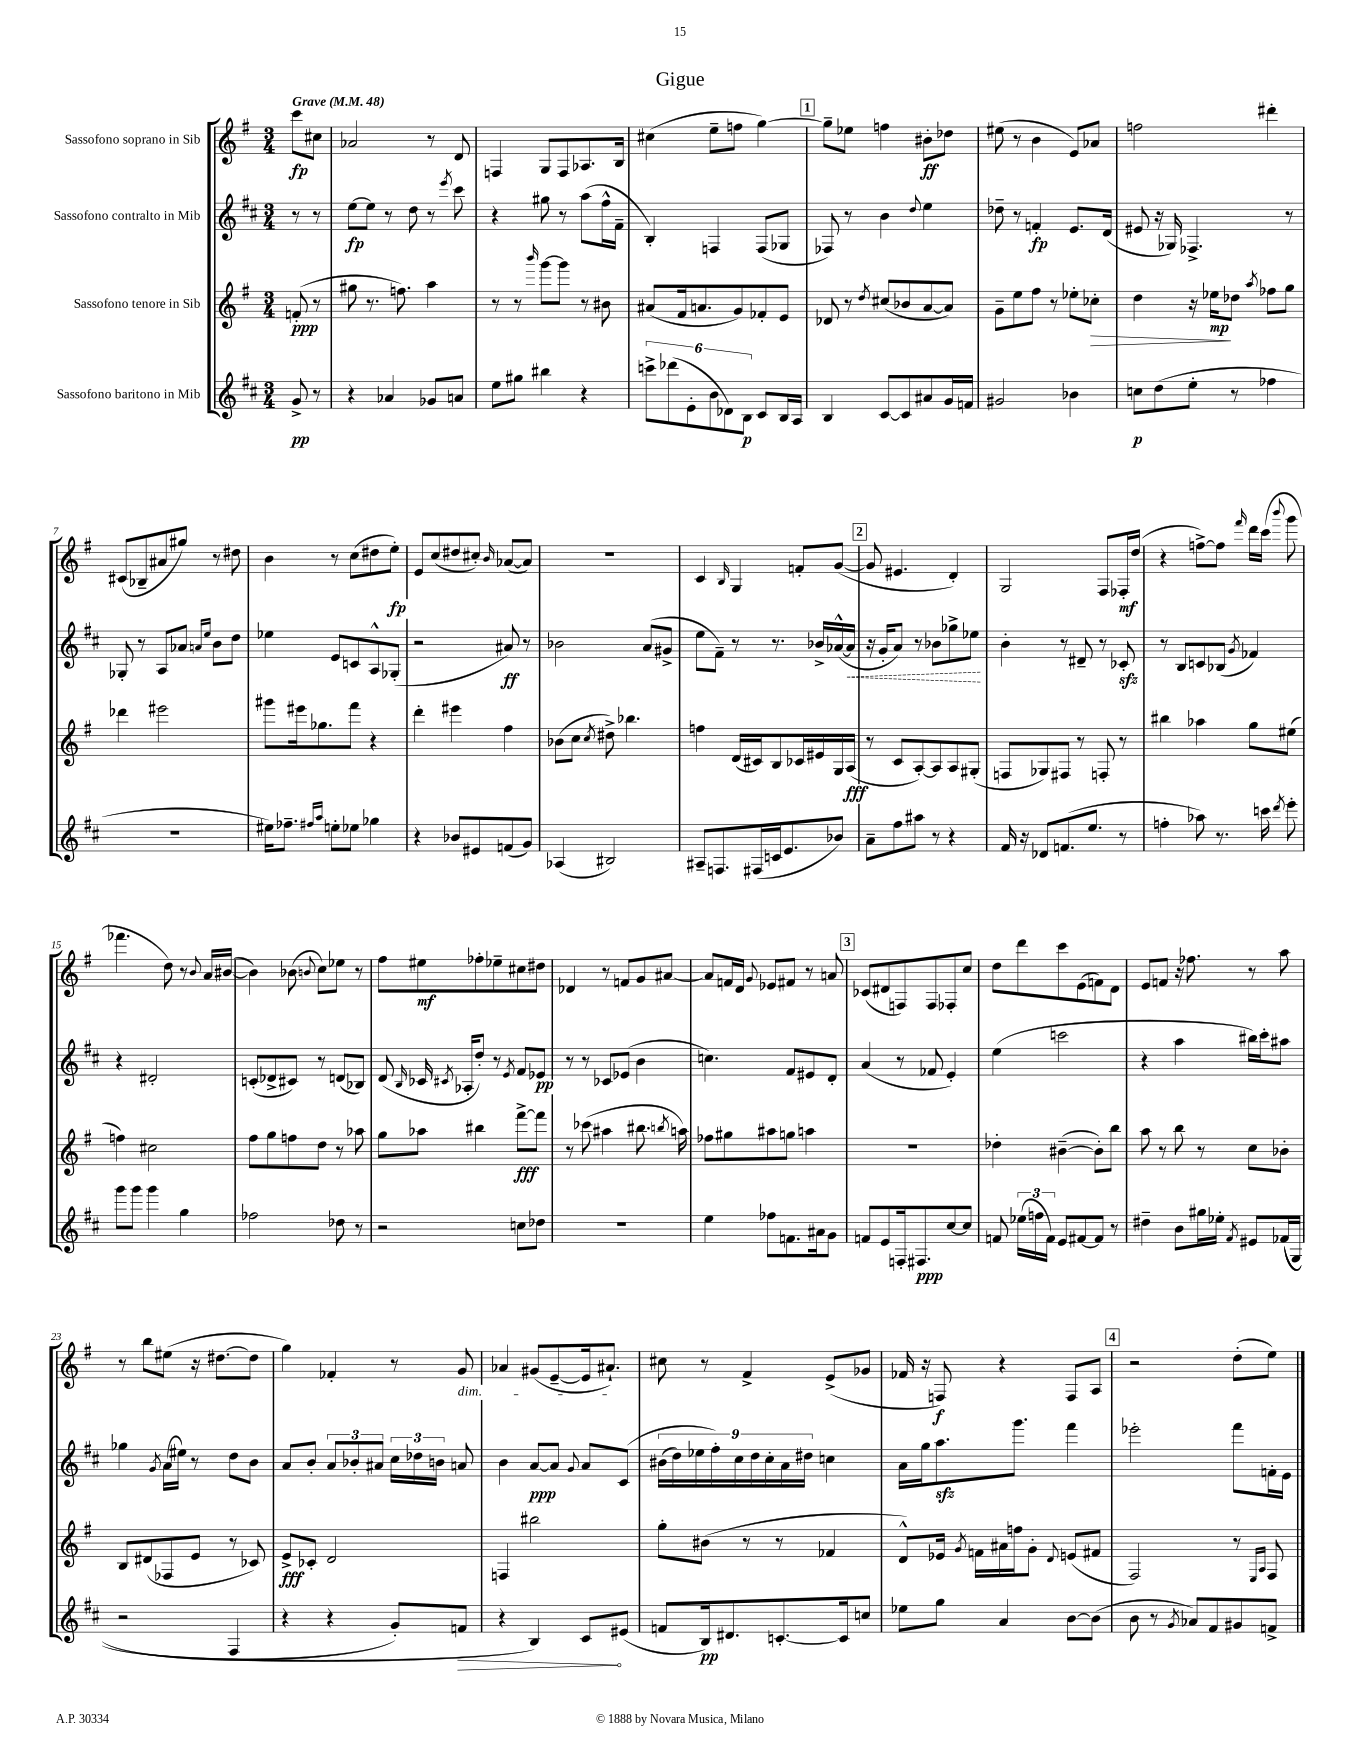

**kern	**dynam	**kern	**dynam	**kern	**dynam	**kern	**dynam
*part4	*part4	*part3	*part3	*part2	*part2	*part1	*part1
*staff4	*staff4	*staff3	*staff3	*staff2	*staff2	*staff1	*staff1
*I"Sassofono baritono in Mib	*	*I"Sassofono tenore in Sib	*	*I"Sassofono contralto in Mib	*	*I"Sassofono soprano in Sib	*
*clefG2	*	*clefG2	*	*clefG2	*	*clefG2	*
*k[f#c#]	*	*k[f#]	*	*k[f#c#]	*	*k[f#]	*
*M3/4	*	*M3/4	*	*M3/4	*	*M3/4	*
*MM48	*	*MM48	*	*MM48	*	*MM48	*
=	=	=	=	=	=	=	=
!	!	!	!	!	!	!LO:TX:a:B:t=Grave	!
8g^/	pp	(8fn'/	ppp	8r	.	8ccc\L	fp
8r	.	8r	.	8r	.	8cc#X\J	.
=1	=1	=1	=1	=1	=1	=1	=1
4r	.	8gg#X\	.	[8ee\L	fp	2a-X/	.
.	.	8.r	.	8ee\J]	.	.	.
4a-X/	.	.	.	8r	.	.	.
.	.	8.ffn\)	.	.	.	.	.
.	.	.	.	8dd\	.	.	.
8g-X/L	.	4aa\	.	8r	.	8r	.
.	.	.	.	8qeee/	.	.	.
8an/J	.	.	.	8ccc#\	.	8d/	.
=2	=2	=2	=2	=2	=2	=2	=2
8ee\L	.	8r	.	4r	.	4Fn/	.
8gg#X\J	.	8r	.	.	.	.	.
.	.	16qqbbb/	.	.	.	.	.
4bb#X\	.	[8ggg\L	.	8gg#X\	.	8G/L	.
.	.	8ggg\J]	.	8r	.	8F/	.
4r	.	8r	.	(8aa\L	.	8.A-X/	.
.	.	8b#X\	.	16ff#^^\L	.	.	.
.	.	.	.	16f#~\JJ	.	16B/Jk	.
=3	=3	=3	=3	=3	=3	=3	=3
12cccn^\L	.	(8a#X/L	.	4B'/)	.	(4cc#X\	.
(12ddd-X\	.	.	.	.	.	.	.
.	.	16f#/k	.	.	.	.	.
12e'\	.	.	.	.	.	.	.
.	.	8.an/	.	.	.	.	.
12b\	.	.	.	4Fn/	.	8ee~\L	.
12d-X\)	.	.	.	.	.	.	.
.	.	8g/)	.	.	.	8ffn\J	.
12B\J	p	.	.	.	.	.	.
8c#/L	.	8f-X'/	.	(8F/L	.	[4gg\)	.
16B/L	.	8e/J	.	8G-X/J	.	.	.
16A/JJ	.	.	.	.	.	.	.
!!LO:REH:place=s1:t=1
=4	=4	=4	=4	=4	=4	=4	=4
4B/	.	8d-X/	.	8F-X/)	.	8gg~\L]	.
.	.	8r	.	8r	.	8ee-X\J	.
.	.	8qdd/	.	.	.	.	.
[8c#/L	.	(8cc#X/L	.	4b\	.	4ffn\	.
8c#/]	.	8b-X/	.	.	.	.	.
.	.	.	.	8qqdd/	.	.	.
8a#X/	.	[8a/	.	4ee\	.	8b#X'\L	ff
16g/L	.	8a/J])	.	.	.	8dd-X\J	.
16fn/JJ	.	.	.	.	.	.	.
=5	=5	=5	=5	=5	=5	=5	=5
2g#X/	.	8g~\L	.	8dd-X~\	.	(8ee#X\	.
.	.	8ee\	.	8r	.	8r	.
.	.	8ff#\J	.	4fn'/	fp	4b\	.
.	.	8r	.	.	.	.	.
4b-X\	.	8ee-X'\L	.	8.e/L	.	8e/L)	.
!	!	!	!LO:HP:b	!	!	!	!
.	.	8cc-X'\J	>	.	.	8a-X/J	.
.	.	.	.	(16d/Jk	.	.	.
=6	=6	=6	=6	=6	=6	=6	=6
8ccn\L	p	4dd\	.	8e#X/	.	2ffn\	.
(8dd\	.	.	.	16r	.	.	.
.	.	.	.	16G-X/)	.	.	.
8ee'\J	.	16r	.	4.F-X^/	.	.	.
.	.	16ee-X\KL	mp	.	.	.	.
8r	.	8dd-X\J	]	.	.	.	.
.	.	8qaa/	.	.	.	.	.
4ff-X\	.	8ff-X\L	.	.	.	4ddd#X'\	.
.	.	8gg\J	.	8r	.	.	.
!!LO:LB:g=z
=7	=7	=7	=7	=7	=7	=7	=7
2.r	.	4ddd-X\	.	8G-X'/	.	(8c#X/L	.
.	.	.	.	8r	.	8B-X~/	.
.	.	2eee#X\	.	8A/L	.	8a#X/	.
.	.	.	.	8a-X/J	.	8gg#X/J)	.
.	.	.	.	16qqan/LL	.	.	.
.	.	.	.	16qqee/JJ	.	.	.
.	.	.	.	8b\L	.	8r	.
.	.	.	.	8dd\J	.	8dd#X\	.
=8	=8	=8	=8	=8	=8	=8	=8
16ee#X\KL)	.	8ggg#X\L	.	4ee-X\	.	4b\	.
8.ff-X~\J	.	.	.	.	.	.	.
.	.	16eee#X\k	.	.	.	.	.
.	.	8.gg-X\	.	.	.	.	.
16qqff#X/LL	.	.	.	.	.	.	.
16qqaa/JJ	.	.	.	.	.	.	.
8een'\L	.	.	.	8e/L	.	8r	.
8ee-X\J	.	8fff#\J	.	8cn/	.	(8cc\L	.
4gg-X\	.	4r	.	8A^^/	.	8dd#X\	.
.	.	.	.	(8G-X'/J	.	8ee'\J)	fp
=9	=9	=9	=9	=9	=9	=9	=9
4r	.	4ddd'\	.	2r	.	8e/L	.
.	.	.	.	.	.	(8cc/	.
8b-X/L	.	4eee#X\	.	.	.	8dd#X/	.
8e#X/	.	.	.	.	.	8cc#X'/J)	.
.	.	.	.	.	.	16qqb/	.
(8fn/	.	4ff#\	.	8a#X/)	ff	([8a-X/L	.
8g/J)	.	.	.	8r	.	8a-/J])	.
=10	=10	=10	=10	=10	=10	=10	=10
(4A-X/	.	(8b-X\L	.	2b-X\	.	2.r	.
.	.	8cc\J	.	.	.	.	.
.	.	8qcc/	.	.	.	.	.
2B#X/)	.	8dd#X^\)	.	.	.	.	.
.	.	4.bb-X\	.	.	.	.	.
.	.	.	.	(8a/L	.	.	.
.	.	.	.	8g#X^/J	.	.	.
=11	=11	=11	=11	=11	=11	=11	=11
8A#X~/L	.	4ffn\	.	8ee\L	.	4c/	.
8.Fn/	.	.	.	8f#~\J)	.	.	.
.	.	.	.	.	.	16qqB/	.
.	.	(16d/LL	.	8r	.	4G/	.
(16F#X/L	.	16c#X/J)	.	.	.	.	.
16cn/J	.	8B/	.	8.r	.	.	.
8.e/	.	.	.	.	.	.	.
.	.	16c-X/L	.	.	.	8fn'/L	.
.	.	16e#X/	.	16b-X^/LL	.	.	.
8b-X/J)	.	16G/	.	([16a-X^^/	.	([8g/J	.
!	!	!	!	!	!LO:HP:b	!	!
.	.	(16A/JJ	fff	16a-/JJ]	<	.	.
!!LO:REH:place=s1:t=2
=12	=12	=12	=12	=12	=12	=12	=12
8a~\L	.	8r	.	16r	.	8g/]	.
.	.	.	.	16g'/KL	.	.	.
8ff#\	.	8c/L	.	8a/J)	.	4.e#X/	.
8aa#X\J	.	[8A'/)	.	8r	.	.	.
8r	.	8A/]	.	8b-X\L	.	.	.
4r	.	8A/	.	8gg-X^\	.	4d'/)	.
.	.	(8G#X'/J	.	8ee-X\J	.	.	.
.	.	.	.	.	[	.	.
=13	=13	=13	=13	=13	=13	=13	=13
16f#/	.	8Fn/L	.	4b'\	.	2G/	.
16r	.	.	.	.	.	.	.
8d-X/L	.	8G-X/)	.	.	.	.	.
(8.fn/	.	8F#X/J	.	8r	.	.	.
.	.	8r	.	8d#X~/	.	.	.
8.ee/J	.	.	.	.	.	.	.
.	.	8Fn'/	.	8r	.	8F#/L	.
8r	.	8r	.	8c-Xzz'/	.	16F-X'/L	mf
.	.	.	.	.	.	(16dd/JJ	.
=14	=14	=14	=14	=14	=14	=14	=14
4ffn'\	.	4bb#X\	.	8r	.	4r	.
.	.	.	.	8B/L	.	.	.
8aa-X\)	.	4aa-X\	.	8cn/	.	[8ffn^\L)	.
8.r	.	.	.	(8B-X/J	.	8ff\J]	.
.	.	.	.	8qg/	.	16qqfff#/	.
.	.	8gg\L	.	4f-X/)	.	16ddd\LL	.
16cccn\	.	.	.	.	.	(16ccc\JJ	.
8qddd/	.	.	.	.	.	8qqbbb/	.
8eee'\	.	(8ee#X\J	.	.	.	8ggg\	.
!!LO:LB:g=z
=15	=15	=15	=15	=15	=15	=15	=15
8ggg\L	.	4ffn\)	.	4r	.	4.fff-X\	.
8ggg\J	.	.	.	.	.	.	.
4ggg\	.	2cc#X\	.	2d#X'/	.	.	.
.	.	.	.	.	.	8dd\)	.
4gg\	.	.	.	.	.	8r	.
.	.	.	.	.	.	8qqb/	.
.	.	.	.	.	.	16a/LL	.
.	.	.	.	.	.	([16b#X/JJ	.
=16	=16	=16	=16	=16	=16	=16	=16
2ff-X\	.	8ff#\L	.	(8cn'/L	.	4b#\])	.
.	.	8gg\	.	8d-X^/	.	.	.
.	.	8ffn\	.	8c#X/J)	.	(8b-X\	.
.	.	.	.	.	.	8qqbn/	.
.	.	8dd\J	.	8r	.	8cc\L)	.
8dd-X\	.	8r	.	(8dn/L	.	8ee-X\J	.
8r	.	8aa-X\	.	8B-X/J)	.	8r	.
=17	=17	=17	=17	=17	=17	=17	=17
2r	.	8gg\L	.	(8d/	.	8ff#\L	.
.	.	.	.	16qqB/	.	.	.
.	.	8aa-X\J	.	16c-X/	.	8ee#X\	mf
.	.	.	.	8qc#X/	.	.	.
.	.	.	.	16A-X'/KL	.	.	.
.	.	4bb#X\	.	8dd'/J)	.	8ff-X'\	.
.	.	.	.	8r	.	8ee-X~\	.
.	.	.	.	8qe/	.	.	.
8ccn\L	.	[8fff#^\L	fff	8f#/L	.	8cc#X\	.
8dd-X\J	.	8fff#\J]	.	8e-X/J	pp	8dd#X\J	.
=18	=18	=18	=18	=18	=18	=18	=18
2.r	.	8r	.	8r	.	4d-X/	.
.	.	(8ccc-X\	.	8r	.	.	.
.	.	4aa#X\	.	8c-X/L	.	8r	.
.	.	.	.	(8e-X/J	.	8fn/L	.
.	.	8.bb#X\	.	4b\	.	8g/	.
.	.	.	.	.	.	[8a#X/J	.
.	.	8qbbn/	.	.	.	.	.
.	.	16aan\)	.	.	.	.	.
=19	=19	=19	=19	=19	=19	=19	=19
4ee\	.	8ff-X\L	.	4.ccn\)	.	8a#/L]	.
.	.	8gg#X\	.	.	.	16fn/L	.
.	.	.	.	.	.	16d/JJ	.
.	.	.	.	.	.	8qqg/	.
8ff-X\L	.	8aa#X\	.	.	.	8e-X/L	.
8.fn\	.	8ggn\J	.	8f#/L	.	8f#X/J	.
.	.	4aan\	.	8e#X/	.	8r	.
16a#X\k	.	.	.	.	.	.	.
8g\J	.	.	.	8d'/J	.	8an/	.
!!LO:REH:place=s1:t=3
=20	=20	=20	=20	=20	=20	=20	=20
8fn/L	.	2.r	.	(4a/	.	(8c-X/L	.
8e/	.	.	.	.	.	8d#X/	.
16Fn'/k	.	.	.	8r	.	8Fn/)	.
8.F#X/	ppp	.	.	.	.	.	.
.	.	.	.	8f-X/	.	8F/	.
[8cc#/	.	.	.	4e'/)	.	8F-X'/	.
8cc#/J]	.	.	.	.	.	8cc/J	.
=21	=21	=21	=21	=21	=21	=21	=21
8fn/	.	4dd-X'\	.	(4ee\	.	8dd\L	.
(24ee-X\LL	.	.	.	.	.	8ddd\	.
24ffn\	.	.	.	.	.	.	.
24f\JJ)	.	.	.	.	.	.	.
8e/L	.	([4b#X~\	.	2cccn\	.	8ccc\	.
[8f#X/	.	.	.	.	.	(8e\	.
8f#/J]	.	8b#'\L])	.	.	.	8fn\)	.
8r	.	8bb\J	.	.	.	8d\J	.
=22	=22	=22	=22	=22	=22	=22	=22
4dd#X~\	.	8aa\	.	4r	.	8e/L	.
.	.	8r	.	.	.	8fn/J	.
8b\L	.	8bb\	.	4aa\	.	16r	.
.	.	.	.	.	.	8.ff-X\	.
16gg#X\L	.	8r	.	.	.	.	.
16ee-X'\JJ	.	.	.	.	.	.	.
8qf#/	.	.	.	.	.	.	.
8e#X/L	.	8cc\L	.	16bb#X\LL)	.	8r	.
.	.	.	.	16ccc#'\J	.	.	.
((16f-X/L	.	8b-X'\J	.	8aa#X\J	.	8aa\	.
16G/JJ	.	.	.	.	.	.	.
!!LO:LB:g=z
=23	=23	=23	=23	=23	=23	=23	=23
2r	.	8B/L	.	4gg-X\	.	8r	.
.	.	(8d#X/	.	.	.	8bb\L	.
.	.	.	.	8qg/	.	.	.
.	.	8F-X/	.	(16a\LL	.	(8ee#X\J	.
.	.	.	.	16ee#X\JJ)	.	.	.
.	.	8e/J	.	8r	.	16r	.
.	.	.	.	.	.	[8.dd#X\L	.
4F#/	.	8r	.	8dd\L	.	.	.
.	.	8c-X/)	.	8b\J	.	8dd#\J]	.
=24	=24	=24	=24	=24	=24	=24	=24
4r	.	8e^/L	fff	8a/L	.	4gg\)	.
.	.	8c-X'/J	.	8b'/J	.	.	.
4r	.	2d/	.	12a/L	.	4f-X'/	.
.	.	.	.	12b-X'/	.	.	.
.	.	.	.	12a#X/J	.	.	.
8g'/L)	.	.	.	24cc#\LL	.	8r	.
.	.	.	.	24dd-X\	.	.	.
.	.	.	.	24bn\JJ	.	.	.
!	!	!	!	!	!	!LO:TX:b:i:t=dim.	!
!	!LO:HP:b	!	!	!	!	!	!
8fn/J	>	.	.	8an/	.	8g/	.
=25	=25	=25	=25	=25	=25	=25	=25
4r	.	4Fn/	.	4b\	.	4a-X/	.
4B/)	.	2bb#X\	.	[8a/L	ppp	(8g#X/L	.
.	.	.	.	8a/J]	.	[8e~/	.
.	.	.	.	8qqg/	.	.	.
8c#/L	.	.	.	8a/L	.	16e/k]	.
.	.	.	.	.	.	8.a#X`/J)	.
(8e#X/J	]	.	.	(8c#/J	.	.	.
=26	=26	=26	=26	=26	=26	=26	=26
8fn/L	.	8gg'\L	.	(18b#X\LL	.	8cc#X\	.
.	.	.	.	18dd\)	.	.	.
.	.	.	.	18ee-X\	.	.	.
16B/k)	pp	(8b#X\J	.	.	.	8r	.
.	.	.	.	18ff#'\)	.	.	.
8.d#X/	.	.	.	.	.	.	.
.	.	.	.	18cc#\	.	.	.
.	.	8r	.	.	.	4f#^/	.
.	.	.	.	18dd\	.	.	.
.	.	.	.	18cc#'\	.	.	.
[8.cn'/	.	8r	.	.	.	.	.
.	.	.	.	18a\	.	.	.
.	.	.	.	18dd#X\JJ	.	.	.
.	.	4f-X/	.	4ccn\	.	(8e^/L	.
16c/k]	.	.	.	.	.	.	.
8ccn/J	.	.	.	.	.	8g-X/J	.
=27	=27	=27	=27	=27	=27	=27	=27
8ee-X\L	.	8d^^/L)	.	16a\LL	.	16f-X/	.
.	.	.	.	16gg\J	.	16r	.
8gg\J	.	16e-X/Jk	.	8.aazz\	.	8Fn/)	f
.	.	8qg/	.	.	.	.	.
.	.	16fn\LL	.	.	.	.	.
4a/	.	16a#X\	.	.	.	4r	.
.	.	16ffn\J	.	8.ggg\J	.	.	.
.	.	8g'\J	.	.	.	.	.
.	.	8qqd/	.	.	.	.	.
[8b\L	.	(8en/L	.	4fff#\	.	8F/L	.
(8b\J]	.	8f#X/J	.	.	.	8A/J	.
!!LO:REH:place=s1:t=4
=28	=28	=28	=28	=28	=28	=28	=28
8b\	.	2F#/)	.	2eee-X'\	.	2r	.
8r	.	.	.	.	.	.	.
8qg/	.	.	.	.	.	.	.
8a-X/L)	.	.	.	.	.	.	.
8f#/	.	.	.	.	.	.	.
8g#X/	.	8r	.	8fff#\L	.	(8dd'\L	.
.	.	16qqE/LL	.	.	.	.	.
.	.	16qqA/JJ	.	.	.	.	.
8fn^/J	.	8F#/	.	16fn'\L	.	8ee\J)	.
.	.	.	.	16e\JJ	.	.	.
==	==	==	==	==	==	==	==
*-	*-	*-	*-	*-	*-	*-	*-
